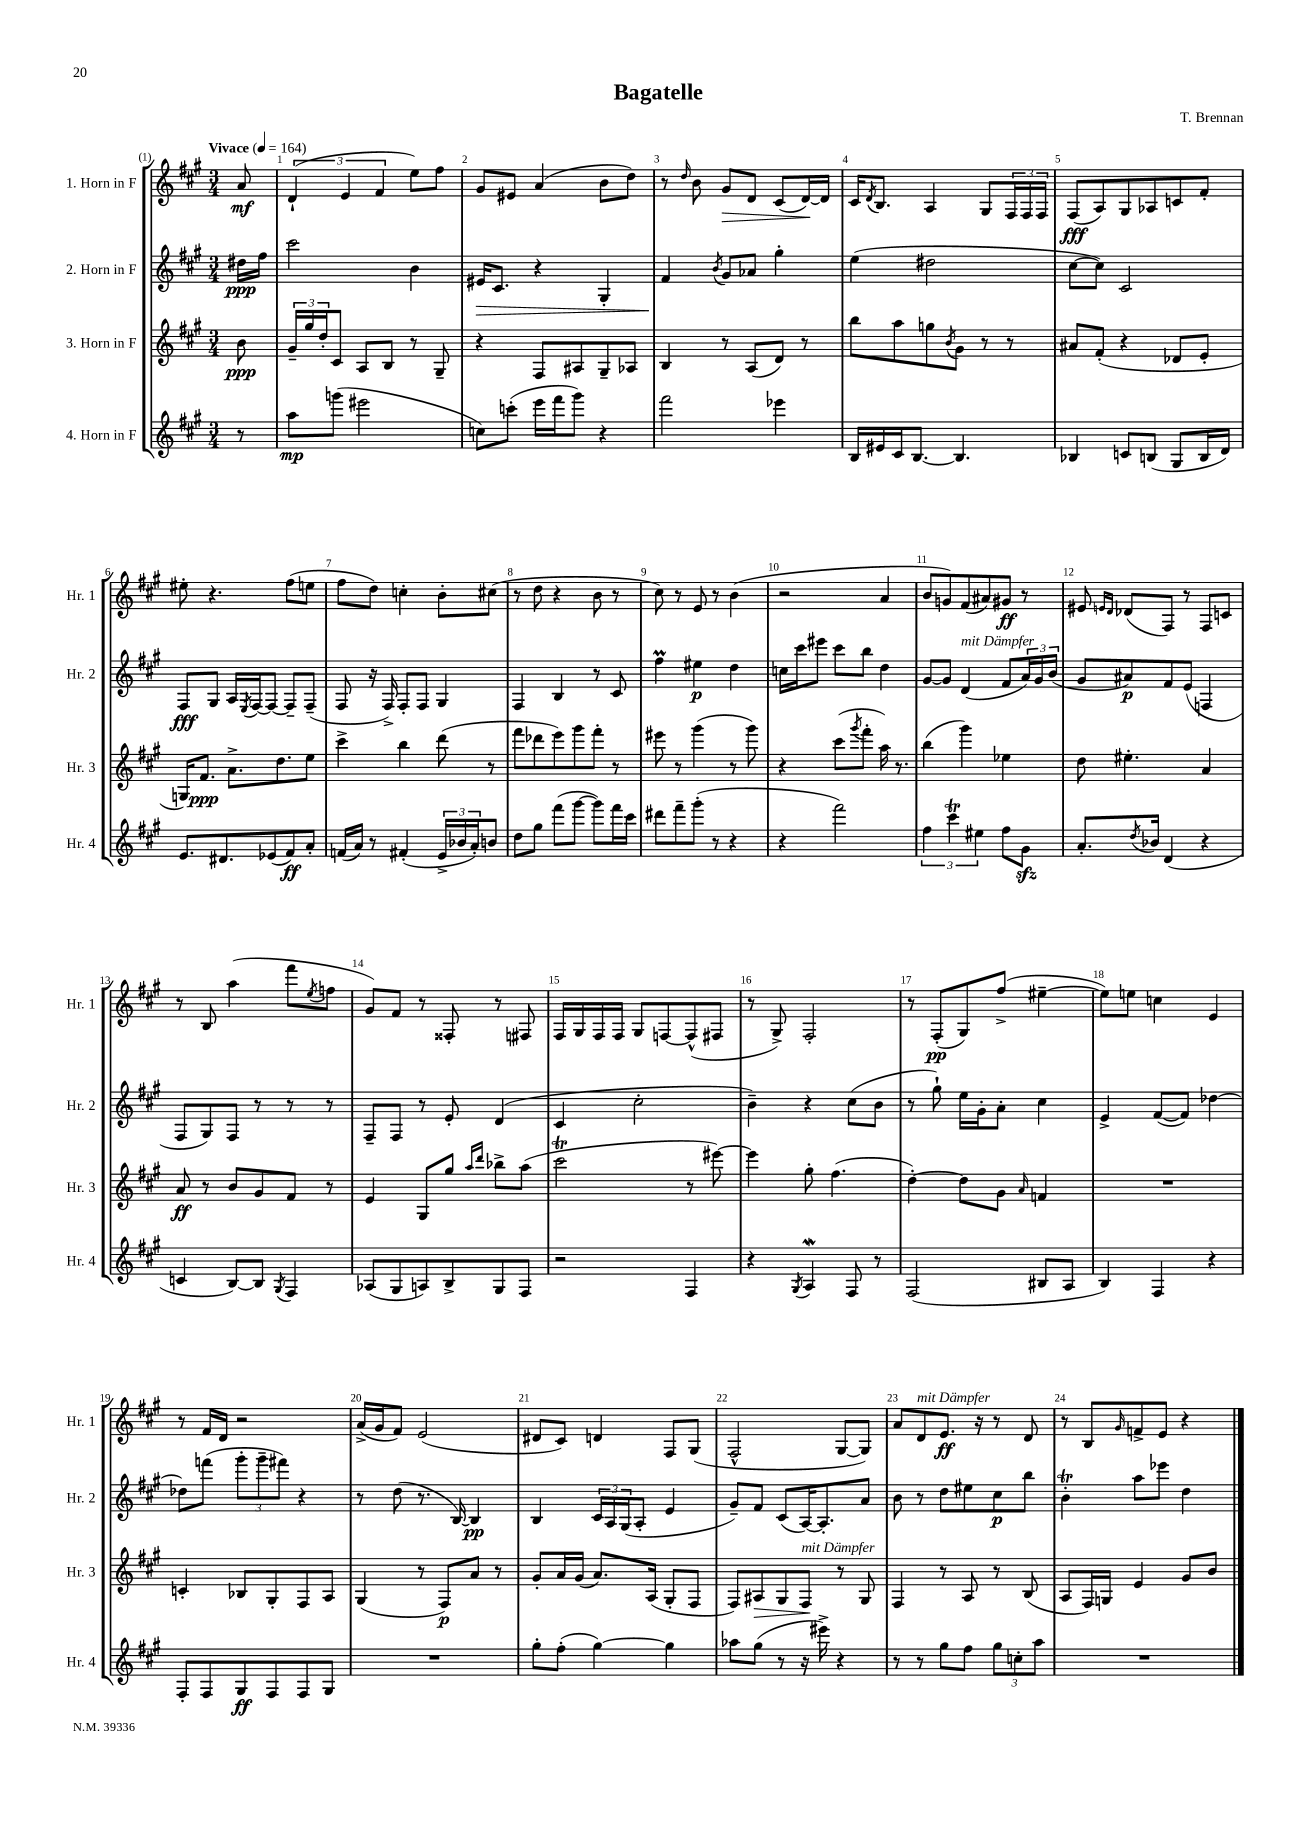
\header { title = "Bagatelle" composer = "T. Brennan" }
<<
\new StaffGroup <<
\new Staff = "s0" \with { instrumentName = "1. Horn in F" shortInstrumentName = "Hr. 1" } {
    \clef treble \key a \major \numericTimeSignature \time 3/4 \partial 8 \tempo "Vivace" 4 = 164
    a'8\mf |
    \tuplet 3/2 { d'4-!( e'4 fis'4 } e''8) fis''8 |
    gis'8 eis'8 a'4( b'8 d''8) |
    r8 \grace { d''16 } b'8 gis'8\> d'8 cis'8( d'16~\!) d'16 |
    cis'16 \acciaccatura { d'8 } b8. a4 gis8 \tuplet 3/2 { fis16 fis16 fis16 } |
    fis8\fff( a8) gis8 aes8 c'8 fis'8-. |
    eis''8-. r4. fis''8( e''8 |
    fis''8 d''8) c''4-. b'8-. cis''8( |
    r8 d''8 r4 b'8 r8 |
    cis''8) r8 e'8 r8 b'4( |
    r2 a'4 |
    b'8 g'8) fis'8( ais'8) gis'8\ff r8 |
    eis'8 \grace { e'16 d'16 } des'8( fis8) r8 fis8 c'8 |
    r8 b8 a''4( fis'''8 \acciaccatura { e''8 } f''8 |
    gis'8) fis'8 r8 fisis8-. r8 fis8 |
    fis16 gis16 fis16 fis16 gis8 f8~ f8-^( fis8 |
    r8 gis8->) fis2-. |
    r8 fis8-.\pp( gis8) fis''8->( eis''4~-- |
    eis''8) e''8 c''4 e'4 |
    r8 fis'16 d'16 r2 |
    a'16->( gis'16 fis'8) e'2( |
    dis'8 cis'8) d'4 fis8 gis8( |
    fis2-^ gis8~ gis8) |
    a'8 d'8^\markup { \italic "mit Dämpfer" } e'8.\ff r16 r8 d'8 |
    r8 b8 \grace { gis'16 } f'8-> e'8 r4 \bar "|." |
}
\new Staff = "s1" \with { instrumentName = "2. Horn in F" shortInstrumentName = "Hr. 2" } {
    \clef treble \key a \major \numericTimeSignature \time 3/4 \partial 8
    dis''16\ppp fis''16 |
    cis'''2 b'4 |
    eis'16\> cis'8. r4 gis4-. |
    fis'4\! \acciaccatura { b'8 } gis'8 aes'8 gis''4-. |
    e''4( dis''2 |
    cis''8~ cis''8) cis'2 |
    fis8\fff gis8 a16 \acciaccatura { e8 } fis16~ fis8~ fis8-- fis8--( |
    fis8 r16 fis16->) fis8-. fis8 gis4 |
    fis4 b4 r8 cis'8 |
    fis''4\prall eis''4\p d''4 |
    c''16 cis'''16 eis'''8 cis'''8 b''8 d''4 |
    gis'8~ gis'8 d'4^\markup { \italic "mit Dämpfer" }( fis'8 \tuplet 3/2 { a'16) gis'16 b'16( } |
    gis'8 ais'8\p) fis'8 e'8( f4 |
    fis8 gis8) fis8 r8 r8 r8 |
    fis8-- fis8 r8 e'8-. d'4( |
    cis'4 cis''2-. |
    b'4--) r4 cis''8( b'8 |
    r8 gis''8-!) e''16 gis'16-. a'8-. cis''4 |
    e'4-> fis'8~( fis'8) des''4~ |
    des''8 f'''8( \tuplet 3/2 { gis'''8-. gis'''8-- fis'''8) } r4 |
    r8 d''8( r8. b16~) b4\pp |
    b4 \tuplet 3/2 { cis'16 a16 gis16( } a8-. e'4 |
    gis'8--) fis'8 cis'8( a16~) a8.-. a'8 |
    b'8 r8 d''8 eis''8 cis''8\p b''8 |
    b'4-.\trill a''8 ees'''8 d''4 \bar "|." |
}
\new Staff = "s2" \with { instrumentName = "3. Horn in F" shortInstrumentName = "Hr. 3" } {
    \clef treble \key a \major \numericTimeSignature \time 3/4 \partial 8
    b'8\ppp |
    \tuplet 3/2 { gis'16-- gis''16 d''16-. } cis'8 a8 b8 r8 gis8-- |
    r4 fis8 ais8 gis8-- aes8 |
    b4 r8 a8( d'8) r8 |
    b''8 a''8 g''8 \acciaccatura { b'8 } gis'8 r8 r8 |
    ais'8 fis'8-.( r4 des'8 e'8-. |
    g16) fis'8.\ppp a'8.-> d''8. e''8 |
    cis'''4-> b''4 d'''8( r8 |
    fis'''8 des'''8 e'''8) gis'''8 fis'''8-. r8 |
    eis'''8 r8 gis'''4( r8 gis'''8) |
    r4 cis'''8( \acciaccatura { gis'''8 } fis'''8-. a''16) r8. |
    b''4( gis'''4) ees''4 |
    d''8 eis''4.-. a'4 |
    a'8\ff r8 b'8 gis'8 fis'8 r8 |
    e'4 gis8 gis''8 \grace { a''16 d'''16 } bes''8-> a''8( |
    cis'''2\trill r8 eis'''8~) |
    eis'''4 gis''8-. fis''4.( |
    d''4~-.) d''8 gis'8 \grace { a'16 } f'4 |
    R2. |
    c'4-. bes8 gis8-. fis8 a8 |
    gis4( r8 fis8\p) a'8 r8 |
    gis'8-. a'16 gis'16( a'8.) a16( gis8-. fis8 |
    fis8) ais8\> gis8 fis8\!^\markup { \italic "mit Dämpfer" } r8 gis8 |
    fis4 r8 a8 r8 b8( |
    a8 fis16) g16 e'4 gis'8 b'8 \bar "|." |
}
\new Staff = "s3" \with { instrumentName = "4. Horn in F" shortInstrumentName = "Hr. 4" } {
    \clef treble \key a \major \numericTimeSignature \time 3/4 \partial 8
    r8 |
    a''8\mp g'''8( eis'''2 |
    c''8) c'''8-.( e'''16 fis'''16 gis'''8) r4 |
    fis'''2 ees'''4 |
    b16 eis'16 cis'16 b8.~ b4. |
    bes4 c'8 b8( gis8 b16 d'16) |
    e'8. dis'8. ees'8( fis'8\ff) a'8-. |
    f'16( a'16) r8 fis'4-.( \tuplet 3/2 { e'16-> bes'16 a'16-.) } b'8 |
    d''8 gis''8 fis'''8( gis'''8~ gis'''8) fis'''16 cis'''16 |
    dis'''8 fis'''8-- gis'''8-.( r8 r4 |
    r4 fis'''2) |
    \tuplet 3/2 { fis''4 cis'''4\trill eis''4 } fis''8 gis'8\sfz |
    a'8.-. \acciaccatura { d''8 } bes'16 d'4( r4 |
    c'4 b8~) b8 \acciaccatura { gis8 } fis4 |
    aes8( gis8 a8) b8-> gis8 fis8 |
    r2 fis4 |
    r4 \acciaccatura { gis8 } a4\mordent fis8 r8 |
    fis2( bis8 a8 |
    b4) fis4 r4 |
    fis8-. fis8 gis8\ff fis8 fis8 gis8 |
    R2. |
    gis''8-. fis''8-.( gis''4~) gis''4 |
    aes''8 gis''8( r8 r16 eis'''16->) r4 |
    r8 r8 gis''8 fis''8 \tuplet 3/2 { gis''8 c''8-. a''8 } |
    R2. \bar "|." |
}
>>
>>
\layout { \context { \Score \override BarNumber.break-visibility = ##(#f #t #t) barNumberVisibility = #all-bar-numbers-visible } }
